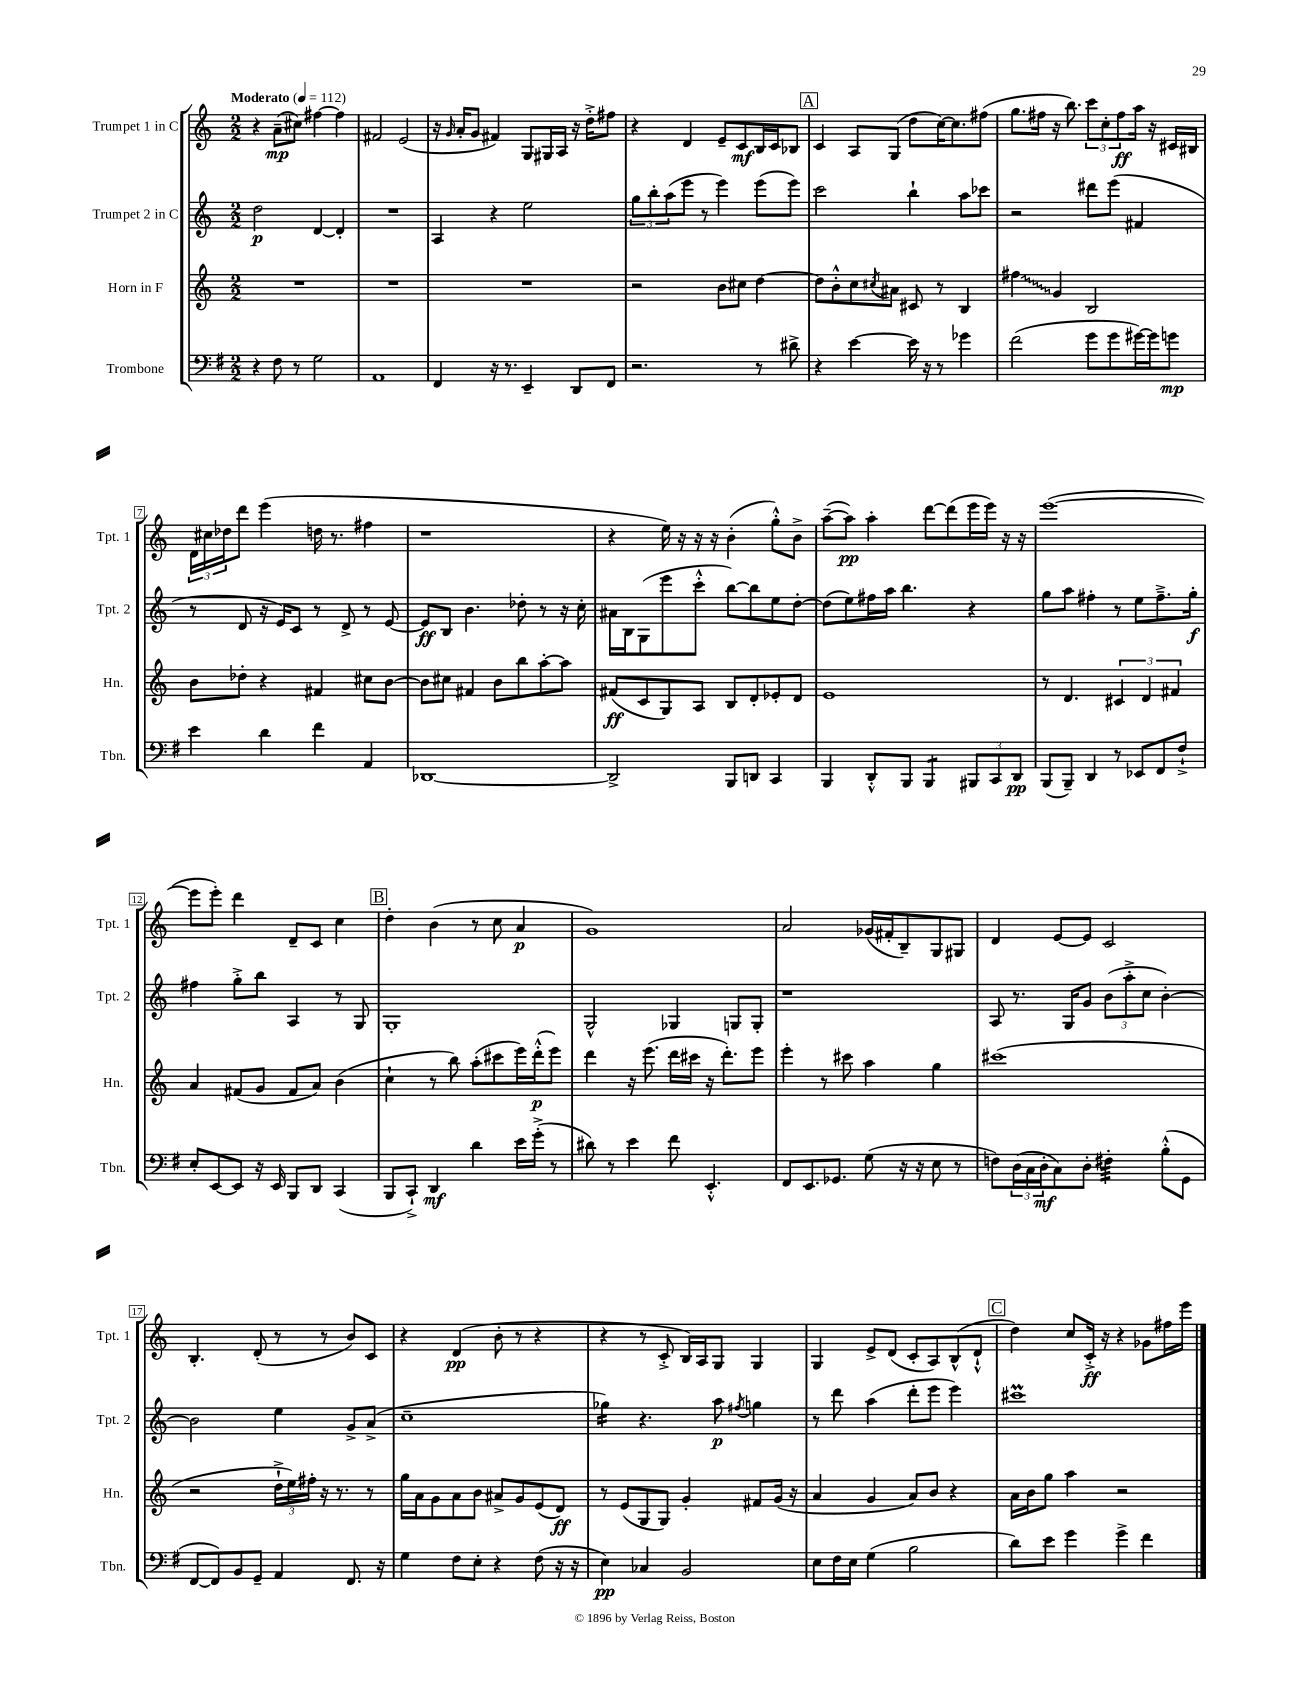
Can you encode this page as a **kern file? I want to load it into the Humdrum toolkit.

**kern	**kern	**kern	**kern
*staff4	*staff3	*staff2	*staff1
*clefF4	*clefG2	*clefG2	*clefG2
*k[f#]	*k[]	*k[]	*k[]
*M2/2	*M2/2	*M2/2	*M2/2
*MM112	*MM112	*MM112	*MM112
4r	1r	2dd	4r
8F#	.	.	(8a~
8r	.	.	8cc#)
2G	.	[4d	[4ff#
.	.	4d']	4ff#]
=	=	=	=
1AA	1r	1r	2f#
.	.	.	(2e
=	=	=	=
4FF#	1r	4A	16r
.	.	.	16qqg
.	.	.	16a'
.	.	.	8g
16r	.	4r	4f#)
8.r	.	.	.
4EE~	.	2ee	8G
.	.	.	16G#
.	.	.	16A
8DD	.	.	16r
.	.	.	16dd'^
8FF#	.	.	8ff#
=	=	=	=
2.r	2r	12gg	4r
.	.	12bb'	.
.	.	(12aa	.
.	.	8eee	4d
.	.	8r	.
.	8b	4eee)	8e~
.	8cc#	.	8c
8r	[4dd	(8eee	16B
.	.	.	16c
8d#^	.	8eee)	8B-
=	=	=	=
4r	8dd]	2ccc	4c
.	8b'^^	.	.
[4e	8cc	.	8A
.	8qcc#	.	.
.	8a#	.	(8G
16e]	8c#	4bb`	8dd
16r	.	.	.
8r	8r	.	[16cc)
.	.	.	8.cc]
4g-	4B	8aa	.
.	.	8ccc-	(8ff#
=	=	=	=
(2f#	4ff#	2r	8.gg
.	.	.	16ff#
.	4g	.	16r
.	.	.	8.bb)
8g	2B	8ddd#	12ccc
.	.	.	12cc'
8g	.	(8eee	.
.	.	.	12ff#
[16g#)	.	4f#	16aa
16g#]	.	.	16r
8g	.	.	16c#
.	.	.	16B#
=	=	=	=
4e	8b	8r	24d
.	.	.	24cc#
.	.	.	24dd-
.	8dd-'	8d	8ddd
4d	4r	16r	(4eee
.	.	16e)	.
.	.	8c	.
4f#	4f#	8r	16dd
.	.	.	8.r
.	.	8d^	.
4AA	8cc#	8r	4ff#
.	[8b	[8e	.
=	=	=	=
[1DD-	8b]	8e]	1r
.	8cc#	8B	.
.	4f#	4.b	.
.	8b	.	.
.	8bb	8dd-'	.
.	[8aa'	8r	.
.	8aa]	16r	.
.	.	16cc'	.
=	=	=	=
2DD-^]	(8f#	16a#	4r
.	.	16B	.
.	8c	(8G	.
.	8G)	8eee	16ee)
.	.	.	16r
.	8A	8ccc'^^	16r
.	.	.	16r
8BBB	8B	[8bb)	(4b'
8DD	8d'	8bb]	.
4CC	8e-'	8ee	8gg'^^)
.	8d	[8dd'	8b^
=	=	=	=
4BBB	1e	(8dd]	([8aa~
.	.	8ee)	8aa])
8DD'^^	.	16ff#	4aa'
.	.	16aa	.
8BBB	.	4.bb	.
4BBB	.	.	[8ddd
.	.	.	(8ddd]
12BBB#	.	4r	16eee
.	.	.	16eee)
12CC	.	.	.
.	.	.	16r
12DD	.	.	.
.	.	.	16r
=	=	=	=
(8BBB	8r	8gg	([1eee
8BBB~)	4.d	8aa	.
4DD	.	4ff#'	.
8r	6c#	8r	.
8EE-	.	8ee	.
.	6d	.	.
8FF#	.	8.ff#~^	.
.	6f#	.	.
8F#`^	.	.	.
.	.	16gg'	.
=	=	=	=
8E'	4a	4ff#	8eee]
[8EE	.	.	8eee')
8EE]	(8f#	8gg'^	4ddd
16r	8g	8bb	.
16EE	.	.	.
8BBB	8f#	4A	8d~
8DD	8a)	.	8c
(4CC	(4b	8r	4cc
.	.	8G	.
=	=	=	=
8BBB	4cc`	1G'	4dd'
8CC`^)	.	.	.
4DD	8r	.	(4b
.	8bb)	.	.
4d	(8aa'	.	8r
.	8ccc#	.	8cc
16e	16eee)	.	4a
(16g'^	(16ddd'^^	.	.
8r	8eee)	.	.
=	=	=	=
8d#)	4ddd	2G^^	1g)
8r	.	.	.
4e	16r	.	.
.	(8.eee	.	.
8f#	16ddd	4G-	.
.	16ccc#	.	.
4.EE'^^	16r	.	.
.	8.ddd')	.	.
.	.	8G	.
.	8eee	8G'	.
=	=	=	=
8FF#	4eee'	1r	2a
8.EE	.	.	.
.	8r	.	.
8.GG-	.	.	.
.	8ccc#	.	.
(8G	4aa	.	(16g-
.	.	.	16f#'
16r	.	.	8B~)
16r	.	.	.
8E	4gg	.	8G
8r	.	.	8G#
=	=	=	=
8F)	(1ccc#	8A	4d
(24D	.	8.r	.
24C	.	.	.
24D'	.	.	.
8C)	.	.	[8e
.	.	16G	.
8D'	.	8g	8e]
4F#'	.	(12b	2c
.	.	12aa'^	.
.	.	12cc	.
(8B'^^	.	[4b')	.
8GG	.	.	.
=	=	=	=
[8FF#	2r	2b]	4.B'
8FF#])	.	.	.
8BB	.	.	.
8GG~	.	.	(8d'
4AA	24dd`^	4ee	8r
.	24ee)	.	.
.	24ff#'	.	.
.	16r	.	8r
.	8.r	.	.
8.FF#	.	8g^	8b)
.	8r	(8a^	8c
16r	.	.	.
=	=	=	=
4G	16gg	1cc~	4r
.	16a	.	.
.	8g	.	.
8F#	8a	.	(4d
8E'	8b	.	.
4r	8a#^	.	8b'
.	8g	.	8r
(8F#	(8e	.	4r
16r	8d)	.	.
16r	.	.	.
=	=	=	=
4E)	8r	4gg-)	4r
.	(8e	.	.
4C-	8G	4.r	8r
.	8G)	.	8c'^
2BB	4g'	.	16B)
.	.	.	16A
.	.	8aa	8G
.	.	8qff#	.
.	8f#	4gg	4G
.	(16g	.	.
.	16r	.	.
=	=	=	=
8E	4a	8r	4G
16F#	.	8ddd	.
16E	.	.	.
(4G	4g	(4aa	8e^
.	.	.	(8d
2B	8a)	8ddd'	8c'
.	8b	8eee	8A)
.	4r	4eee)	(8B^^
.	.	.	8d`^^
=	=	=	=
8d)	16a	1ccc#	4dd)
.	16b	.	.
8e	8gg	.	.
4g	4aa	.	8cc
.	.	.	16c'^
.	.	.	16r
4g^	2r	.	4r
4f#	.	.	8g-
.	.	.	16ff#
.	.	.	16eee
==	==	==	==
*-	*-	*-	*-
